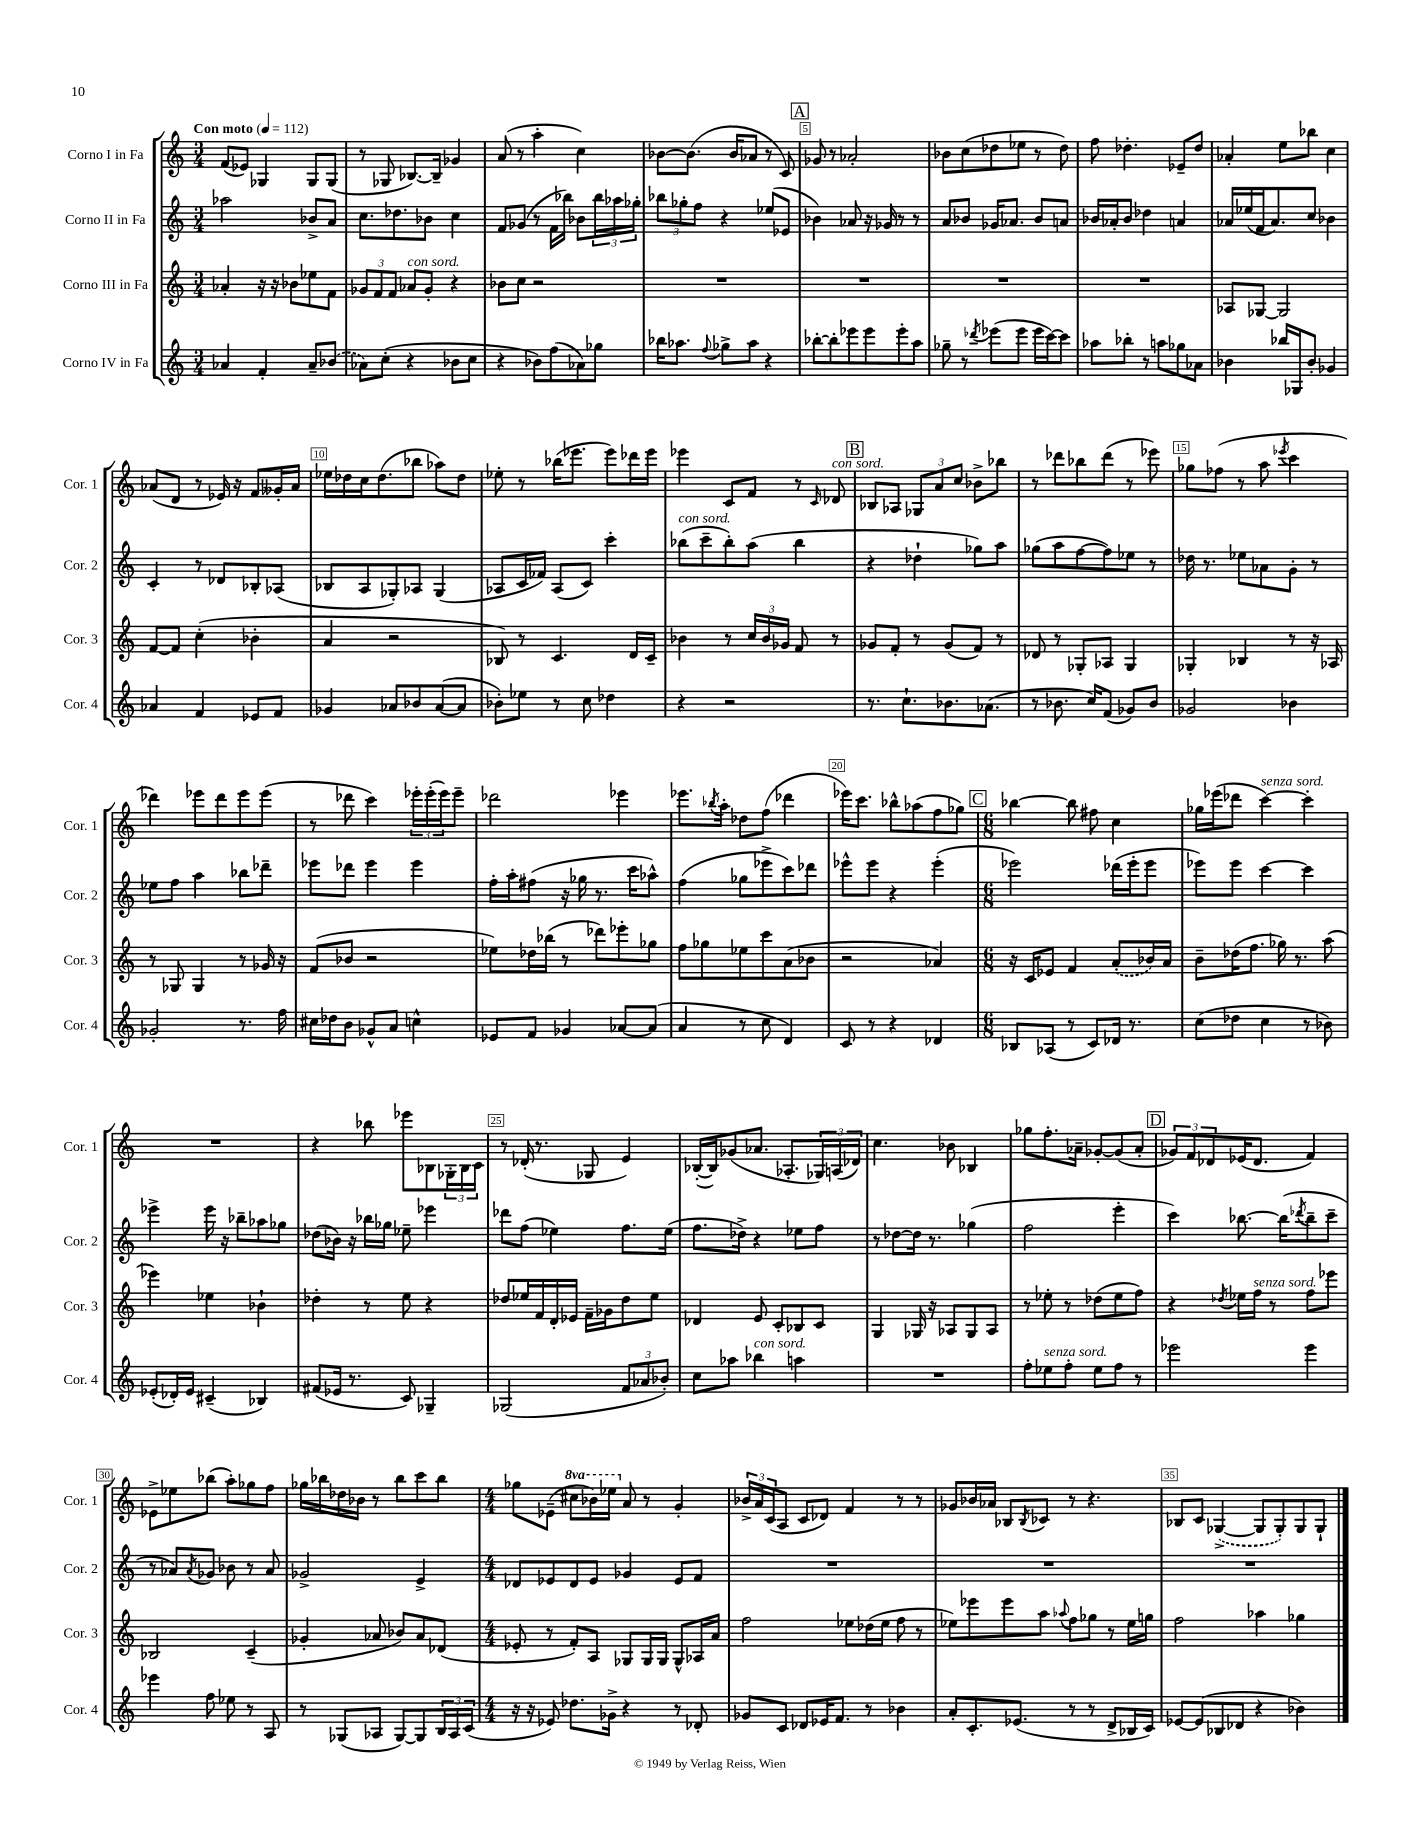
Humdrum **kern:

**kern	**kern	**kern	**kern
*staff4	*staff3	*staff2	*staff1
*clefG2	*clefG2	*clefG2	*clefG2
*k[]	*k[]	*k[]	*k[]
*M3/4	*M3/4	*M3/4	*M3/4
*MM112	*MM112	*MM112	*MM112
4a-	4a-'	2aa-	(8f
.	.	.	8e-)
4f'	16r	.	4G-
.	16r	.	.
.	8b-	.	.
8a-~	8ee-	8b-^	8G-
(8b-	8f	8a	(8G-
=	=	=	=
8a-)	12g-	8.cc	8r
.	12f	.	.
(8cc'	.	.	8G-
.	12f	.	.
.	.	8.dd-	.
4r	8a-	.	[8.B-)
.	8g-'	8b-	.
.	.	.	16B-~]
8b-	4r	4cc	4g-
8cc	.	.	.
=	=	=	=
4r	8b-	8f	(8a
.	8cc	(8g-	8r
8b-)	2r	8r	4aa'
(8ff	.	16f	.
.	.	16bb-)	.
8a-)	.	8b-	4cc)
8gg-	.	24bb-	.
.	.	24aa-	.
.	.	24gg-'	.
=	=	=	=
16bb-	2.r	12bb-	[8b-
8.aa-	.	.	.
.	.	12gg-'	.
.	.	.	(8.b-]
.	.	12ff	.
8qqff	.	.	.
8gg-^	.	4r	.
.	.	.	16b-
8aa-	.	.	8a-
4r	.	(8ee-	8r
.	.	8e-	8c)
=	=	=	=
[8bb-'	2.r	4b-)	8g-
8bb-']	.	.	8r
8eee-	.	8a-	2a-'
8eee-	.	16r	.
.	.	16g-	.
8eee-'	.	8r	.
8aa	.	8r	.
=	=	=	=
8gg-~	2.r	8a	8b-
8r	.	8b-	(8cc
8qddd-	.	.	.
(8eee-	.	16g-	8dd-
.	.	8.a-	.
8eee-	.	.	8ee-
16eee-	.	8b-	8r
[16ccc)	.	.	.
8ccc]	.	8a	8dd-)
=	=	=	=
8aa-	2.r	16b-	8ff
.	.	16a-'	.
8bb-'	.	8b-	4.dd-'
8r	.	4dd-	.
8aa	.	.	.
8gg-	.	4a	8e-~
8a-	.	.	8dd-
=	=	=	=
4b-	8A-	16a-	4a-'
.	.	(16ee-	.
.	[8G-	16f	.
.	.	8.a-)	.
16bb-	2G-]	.	8ee
16G-	.	.	.
8b-'	.	8cc	8bb-
4g-	.	4b-	4cc
=	=	=	=
4a-	[8f	4c'	(8a-
.	8f]	.	8d
4f	(4cc'	8r	8r
.	.	8d-	16e-)
.	.	.	16r
8e-	4b-'	8B-'	8f
8f	.	(8A-	16g--'
.	.	.	16a-
=	=	=	=
4g-	4a	8B-	16ee-
.	.	.	16dd-
.	.	8A	16cc
.	.	.	(8.dd-
8a-	2r	8G-')	.
8b-	.	8A-	8bb-
([8a-	.	(4G-	8aa-)
8a-]	.	.	8dd-
=	=	=	=
8b-')	8B-)	8A-	8ee-'
8ee-	8r	16c	8r
.	.	16f-)	.
8r	4.c	(8A-	(16bb-
.	.	.	8.eee-
8cc	.	8c)	.
4dd-	.	4ccc'	8eee-)
.	16d	.	16ddd-
.	16c~	.	16eee-
=	=	=	=
4r	4b-	(8bb-	4eee-
.	.	8ccc~	.
2r	8r	8bb-')	8c
.	24cc	(8aa	8f
.	24b-	.	.
.	24g-	.	.
.	8f	4bb-	8r
.	.	.	16qqc
.	8r	.	8d-
=	=	=	=
8.r	8g-	4r	8B-
.	8f'	.	8A-
8.cc`	.	.	.
.	8r	4dd-`	12G-
.	.	.	12a
8.b-	(8g-	.	.
.	.	.	12cc
.	8f)	8gg-)	8b-^
(8.a-	.	.	.
.	8r	8aa	8bb-
=	=	=	=
8r	8d-	(8gg-	8r
8.b-	8r	8aa	8ddd-
.	8G-'	[8ff	8bb-
16cc)	.	.	.
(8f	8A-	8ff])	(8ddd-
8g-)	4G-	8ee-	8r
8b-	.	8r	8eee-)
=	=	=	=
2g-	4G-'	16dd-	8gg-
.	.	8.r	.
.	.	.	(8ff-
.	4B-	8ee-	8r
.	.	8a-	8aa
.	.	.	8qeee-
4b-	8r	8g'	4ccc
.	16r	8r	.
.	16A-	.	.
=	=	=	=
2g-'	8r	8ee-	4ddd-)
.	8G-	8ff	.
.	4G-	4aa	8eee-
.	.	.	8ddd-
8.r	8r	8bb-	8eee-
.	16g-	8ddd-~	(8eee-
16ff	16r	.	.
=	=	=	=
16cc#	(8f	8eee-	8r
16dd-	.	.	.
8b	8b-	8ddd-	8ddd-
8g-^^	2r	4eee-	4ccc)
8a	.	.	.
4cc^^	.	4eee-	24eee-'
.	.	.	(24eee-'
.	.	.	24eee-)
.	.	.	8eee-~
=	=	=	=
8e-	8ee-)	16ff'	2ddd-
.	.	16aa'	.
8f	16dd-	(8ff#	.
.	(16bb-	.	.
4g-	8r	16r	.
.	.	16gg-	.
.	8ddd-)	8.r	.
[8a-	8eee-'	.	4eee-
.	.	16ccc	.
(8a-]	8gg-	8aa-^^)	.
=	=	=	=
4a	8ff	(4ff	8.eee-
.	8gg-	.	.
.	.	.	8qbb-
.	.	.	16aa'
8r	8ee-	8gg-	8dd-
8cc	8ccc	8eee-^	(8ff
4d)	(8a	8ccc)	4ddd-
.	8b-	8ddd-	.
=	=	=	=
8c	2r	8eee-^^	16eee-)
.	.	.	8.ccc
8r	.	8eee-	.
4r	.	4r	8bb-^^
.	.	.	(8aa-
4d-	4a-)	(4eee-'	8ff
.	.	.	8gg-)
=	=	=	=
*M6/8	*M6/8	*M6/8	*M6/8
8B-	16r	2eee-)	[4bb-
.	16c	.	.
(8A-	8e-	.	.
8r	4f	.	8bb-]
8c)	.	.	8ff#
16d-	(8a'	(16ddd-	4cc
8.r	.	16eee-'	.
.	16b-)	8eee-	.
.	16a	.	.
=	=	=	=
(8cc	8b~	8eee-)	16gg-
.	.	.	(16eee-
8dd-	(16dd-	8eee-	8ddd-
.	8.ff	.	.
4cc	.	[4ccc	[4ccc)
.	16gg-)	.	.
.	8.r	.	.
8r	.	4ccc]	4ccc']
8b-)	(8aa	.	.
=	=	=	=
(8e-'	4eee-)	4eee-^	2.r
16d-')	.	.	.
16e-	.	.	.
(4c#~	4ee-	16eee-	.
.	.	16r	.
.	.	8bb-~	.
4B-)	4b-`	8aa-	.
.	.	8gg-	.
=	=	=	=
(8f#	4dd-'	(8dd-	4r
16e-	.	16b-)	.
8.r	.	16r	.
.	8r	16bb-	8bb-
.	.	16gg-	.
8c)	8ee	8ee-~	8eee-
4G-~	4r	4eee-	8B-
.	.	.	24G-'
.	.	.	24B-
.	.	.	24c
=	=	=	=
(2G-	8dd-	8ddd-	8r
.	16ee-	(8ff	(16d-'
.	16f	.	8.r
.	16d'	4ee-)	.
.	16e-	.	.
.	16f~	.	8G-
.	16g-	.	.
12f	8dd-	8.ff	4e)
12a-	.	.	.
.	8ee-	.	.
12b-')	.	.	.
.	.	(16ee-	.
=	=	=	=
8cc	4d-	8.ff	([16B-'
.	.	.	16B-])
8aa-	.	.	(8g-
.	.	16dd-^)	.
4bb-	8e	4r	8.a-
.	8c'	.	.
.	.	.	8.A-'
4aa	8B-	8ee-	.
.	8c	8ff	24G-)
.	.	.	(24A
.	.	.	24d-)
=	=	=	=
2.r	4G	8r	4.cc
.	.	[8dd-	.
.	16G-	16dd-]	.
.	16r	8.r	.
.	8A-	.	8b-
.	8G-	(4gg-	4B-
.	8A-	.	.
=	=	=	=
8ff'	8r	2ff	8gg-
8ee-	8ee-'	.	8.ff'
8ff'	8r	.	.
.	.	.	16a-~
8ee-	(8dd-	.	[8g-'
8ff	8ee-	4eee'	(8g-]
8r	8ff)	.	8a-'
=	=	=	=
2eee-	4r	4ccc)	12g-)
.	.	.	12f
.	.	.	12d-
.	8qdd-	.	.
.	16ee-	[8.bb-	(16e-
.	16ff	.	8.d-
.	8r	.	.
.	.	(16bb-]	.
.	.	8qddd-	.
4eee-	8ff	8bb-~	4f)
.	8eee-	8ccc~	.
=	=	=	=
4eee-	2B-	8r	8e-^
.	.	8a-)	8ee-
.	.	8qa-	.
8ff	.	8g-	(8bb-
8ee-	.	8b-	8aa')
8r	(4c~	8r	8gg-
8A	.	8a-	8ff
=	=	=	=
8r	4g-'	2g-^	16gg-
.	.	.	16bb-
(8G-	.	.	16dd-
.	.	.	16b-
8A-	8a-	.	8r
[8G-)	8b-)	.	8bb-
8G-]	8a-	4e^	8ccc
24B	(8d-	.	8bb-
24A-	.	.	.
(24c	.	.	.
=	=	=	=
*M4/4	*M4/4	*M4/4	*M4/4
16r	8e-'	8d-	8gg-
16r	.	.	.
8e-)	8r	8e-	(8e-~
8.dd-	8f')	8d-	8ccc#
.	8A	8e-	16bb-)
16g-^	.	.	16eee-
4r	8G-	4g-	8a
.	16G-	.	8r
.	16G-	.	.
8r	8G-^^	8e-	4g'
8d-'	16A-	8f	.
.	16a	.	.
=	=	=	=
8g-	2ff	1r	24b-^
.	.	.	24a
.	.	.	(24c
8c	.	.	8A
8d-	.	.	8c
16e-	.	.	8d-)
8.f	.	.	.
.	8ee-	.	4f
8r	(16dd-	.	.
.	16ee-	.	.
4b-	8ff	.	8r
.	8r	.	8r
=	=	=	=
8a'	8ee-)	1r	8g-
8.c'	8eee-	.	16b-
.	.	.	16a-
.	8eee-	.	8B-
(8.e-	.	.	.
.	.	.	8qB-
.	8aa	.	8c-
.	8qqaa-	.	.
8r	8ff	.	8r
8r	8gg-	.	4.r
8d^	8r	.	.
16B-	16ee-	.	.
16c)	16gg	.	.
=	=	=	=
[8e-	2ff	1r	8B-
(8e-]	.	.	8c
8B-	.	.	([4G-^
8d-	.	.	.
4r	4aa-	.	8G-]
.	.	.	8G-')
4b-)	4gg-	.	8G-
.	.	.	8G-`
==	==	==	==
*-	*-	*-	*-
